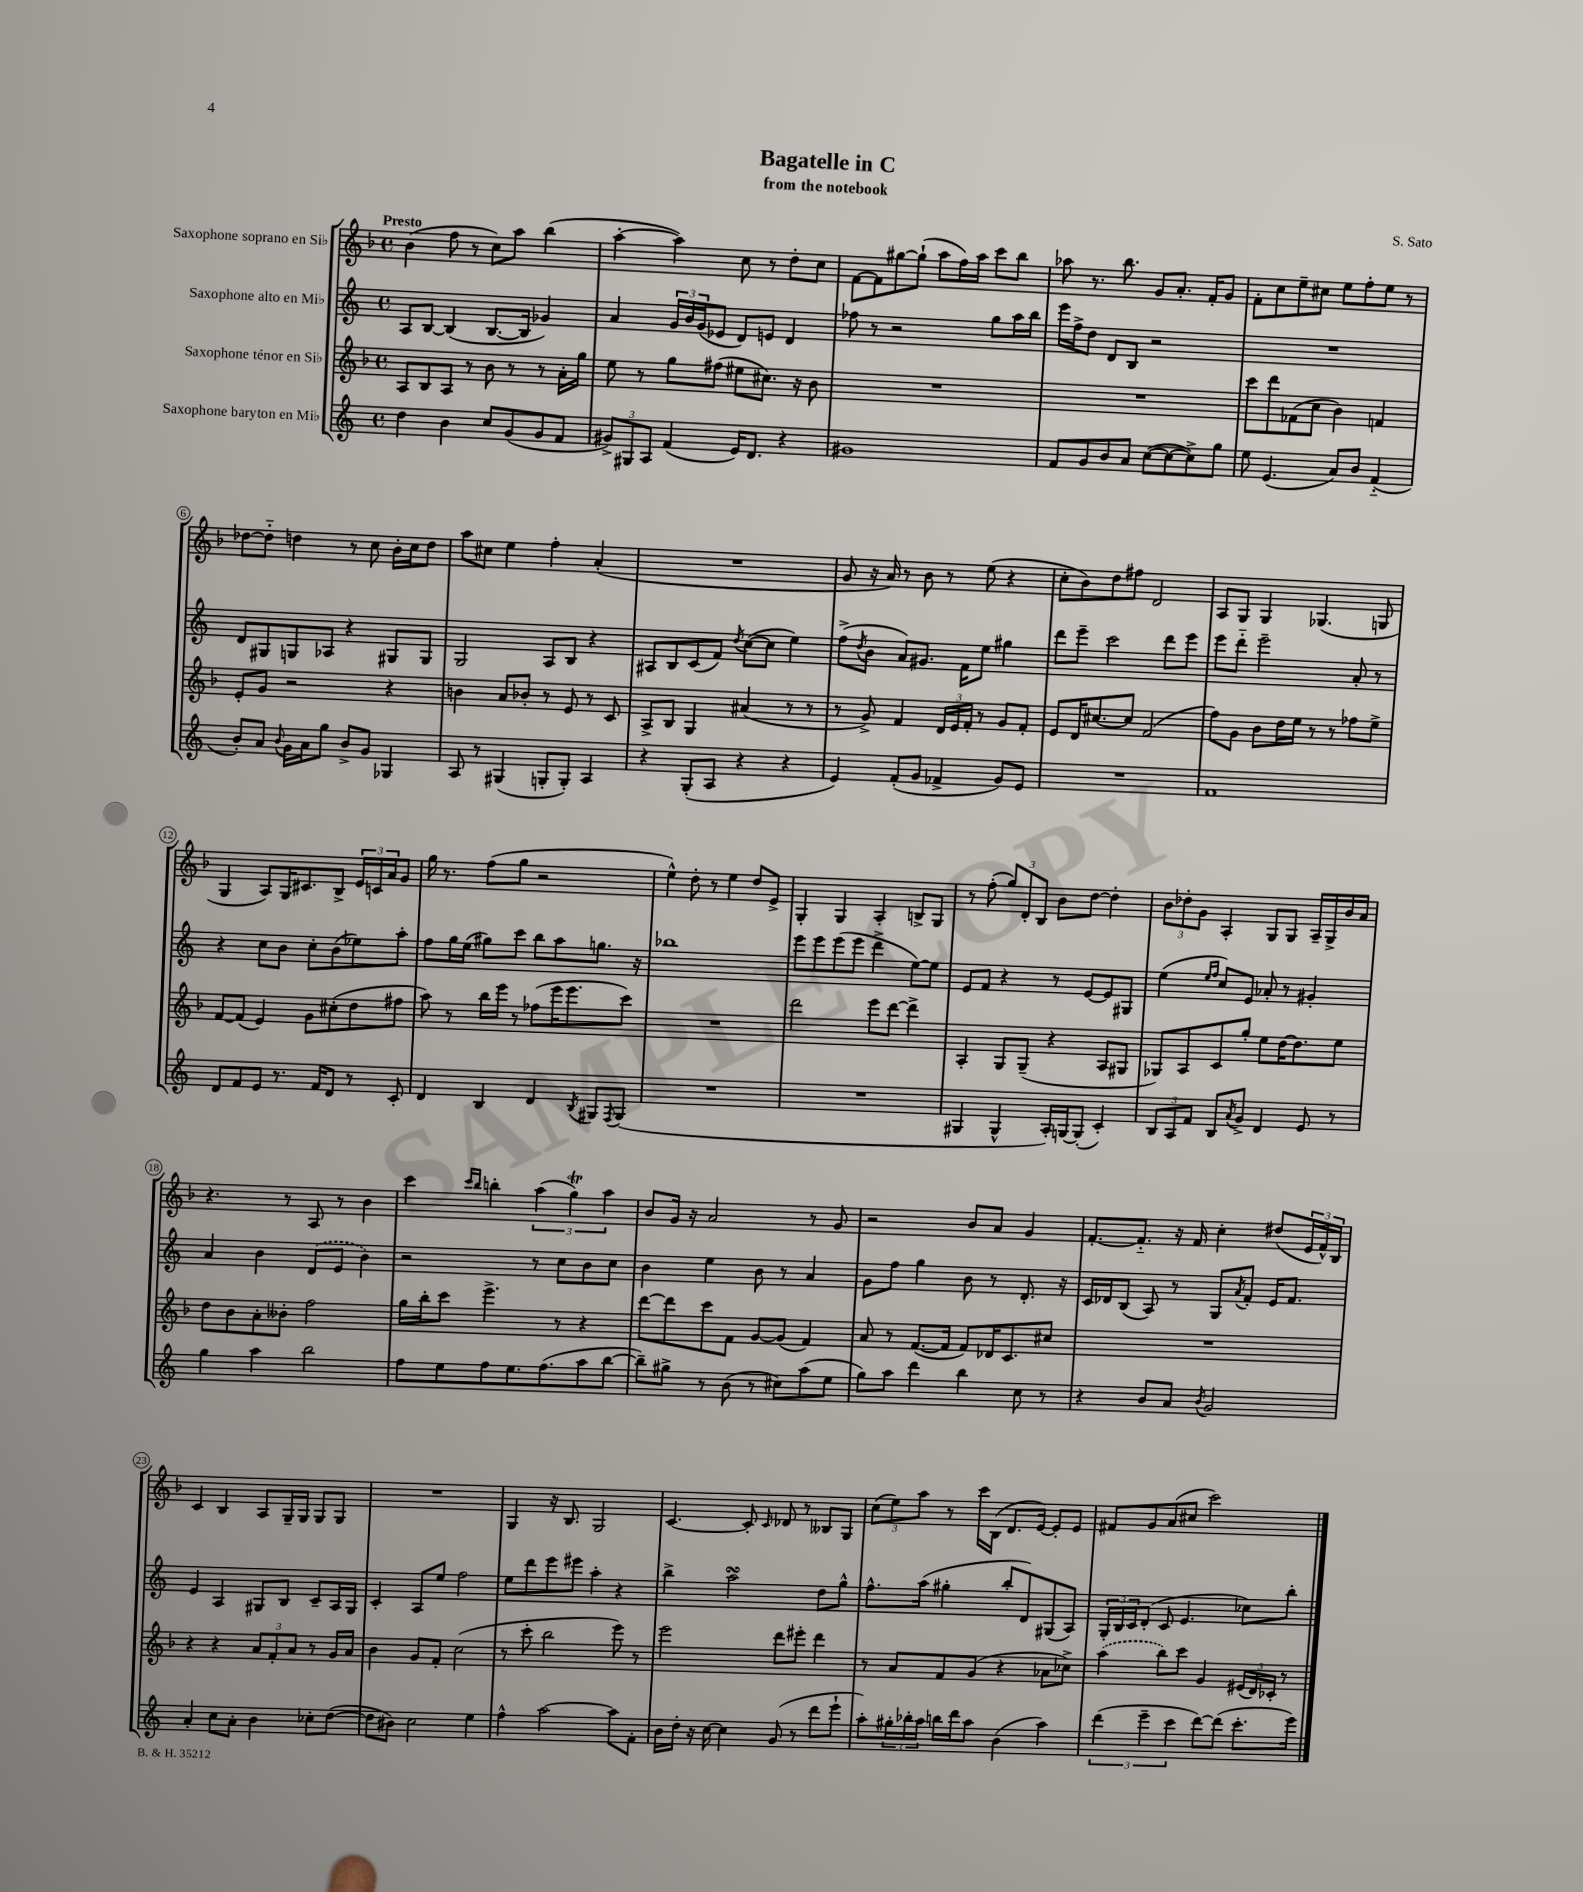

**kern	**kern	**kern	**kern
*part4	*part3	*part2	*part1
*staff4	*staff3	*staff2	*staff1
*I"Saxophone baryton en Mi♭	*I"Saxophone ténor en Si♭	*I"Saxophone alto en Mi♭	*I"Saxophone soprano en Si♭
*clefG2	*clefG2	*clefG2	*clefG2
*k[]	*k[b-]	*k[]	*k[b-]
*M4/4	*M4/4	*M4/4	*M4/4
*met(c)	*met(c)	*met(c)	*met(c)
=1	=1	=1	=1
!	!	!	!LO:TX:a:B:t=Presto
4dd\	8A/L	8A/L	(4b-\
.	8B-/	[8B/J	.
4b\	8A/J	(4B/]	8ff\
.	8r	.	8r
8cc/L	8b-\	[8.B/L	8cc\L)
(8g/	8r	.	8aa\J
.	.	16B/Jk]	.
8g/	8r	4g-X/)	(4bb-\
8f/J	16a'\LL	.	.
.	16gg\JJ	.	.
=2	=2	=2	=2
12g#X^/L)	8ee\	4a/	[4aa'\
12G#X/	.	.	.
.	8r	.	.
12A/J	.	.	.
(4f/	8gg\L	24g/LL	4aa\])
.	.	24b/	.
.	.	(24g/J	.
.	(8ff#X\J	8e-X/J	.
16e/KL)	8ee#X\L	8d/L)	8cc\
8.d/J	.	.	.
.	8.cc#X\J)	8en/J	8r
4r	.	4d/	8dd'\L
.	16r	.	.
.	8b-\	.	8cc\J
=3	=3	=3	=3
1g#X	1r	8ff-X\	[8f\L
.	.	8r	8f\]
.	.	2r	[8gg#X\
.	.	.	(8gg#`\J]
.	.	.	8aa\L
.	.	.	16ff\L)
.	.	.	16aa\JJ
.	.	8gg\L	8ccc\L
.	.	16aa\L	8bb-\J
.	.	16bb\JJ	.
=4	=4	=4	=4
8f/L	1r	16eee\LL	8aa-X\
.	.	16ff^\J	.
8g/	.	8dd\J	8.r
8b/	.	8d/L	.
.	.	.	8.bb-\
8a/J	.	8B/J	.
([8cc\L	.	2r	8g/L
8cc\_	.	.	8.a'/J
8cc^\])	.	.	.
.	.	.	16f'/KL
8gg\J	.	.	8g/J
=5	=5	=5	=5
8ee\	8ccc\L	1r	8f'\L
(4.e/	8ddd\	.	8cc\
.	(8f-X\	.	8ee~\
.	8cc\J	.	8cc#X\J
8a/L)	4b-\)	.	8ee\L
8b/J	.	.	8ff'\
(4f/	4fn/	.	8ee\J
.	.	.	8r
!!LO:LB:g=z
=6	=6	=6	=6
8b'/L)	8e'/L	8d/L	[8dd-X\L
8a/J	8g/J	8G#X/	8dd-\J]
8qqb/	.	.	.
16g\LL	2r	8Gn/	4ddn\
16a\J	.	.	.
8gg\J	.	8A-X/J	.
8b^/L	.	4r	8r
8g/J	.	.	8cc\
4G-X/	4r	8G#X/L	16b-'\LL
.	.	.	16cc\J
.	.	8G#/J	8dd\J
=7	=7	=7	=7
8A/	4bn\	2G/	8aa\L
8r	.	.	8cc#X\J
(4G#X/	8a/L	.	4ee\
.	8b-X'/J	.	.
8Gn'/L	8r	8A/L	4ff'\
8G'/J)	8e/	8B/J	.
4A/	8r	4r	(4a'/
.	8c/	.	.
=8	=8	=8	=8
4r	8A^/L	8A#X/L	1r
.	8B-/J	8B/	.
(8G'/L	4G/	(8c/	.
8A/J	.	8f/J)	.
.	.	8qdd/	.
4r	(4a#X/	([8cc\L	.
.	.	8cc\J]	.
4r	8r	4ee\)	.
.	8r	.	.
=9	=9	=9	=9
4e/)	8r	(8ff^\L	8g/
.	.	8qdd/	.
.	8g^/)	8b\J	16r
.	.	.	16a/)
(8f'/L	4f/	8a/L)	8r
8g/J	.	8.g#X/J	8b-\
4f-X^/	24d/LL	.	8r
.	24e/	.	.
.	.	16f\KL	.
.	24f'/JJ	.	.
.	8r	8ee\J	(8ee\
8g/L)	8g/L	4gg#X\	4r
8e/J	8f'/J	.	.
=10	=10	=10	=10
1r	8e/L	8ddd\L	8cc'\L
.	16d/K	8eee~\J	8b-\)
.	[8.cc#X/	.	.
.	.	2ccc\	8dd\
.	8cc#/J]	.	8ff#X\J
.	(2f/	.	2d/
.	.	8ddd\L	.
.	.	8eee\J	.
=11	=11	=11	=11
1f	8ff\L)	8eee\L	8A/L
.	8g\J	8ddd\J	8G/J
.	8b-\L	2eee~\	4G/
.	16dd\L	.	.
.	16ee\JJ	.	.
.	8r	.	(4.G-X/
.	8r	.	.
.	8ff-X\L	8a'/	.
.	8ee^\J	8r	8Gn/
!!LO:LB:g=z
=12	=12	=12	=12
8d/L	[8f/L	4r	4G/
8f/	(8f/J]	.	.
8e/J	4e/)	8cc\L	8A/L)
8.r	.	8b\J	16G/K
.	.	.	8.c#X/
.	8g\L	8cc'\L	.
16f/KL	.	.	.
8d/J	(8cc#X'\	(8b\	8B-^/J
8r	8dd\	8ee-X\)	24e/LL
.	.	.	24cn/
.	.	.	24a/J
8c'/	8ff#X\J	8aa'\J	8g/J
=13	=13	=13	=13
4d/	8aa\)	8ff\L	16gg\
.	.	.	8.r
.	8r	16gg\L	.
.	.	(16ee\JJ	.
4B/	16bb-\LL	8gg#X\L)	(8ff\L
.	16eee\JJ	.	.
.	8r	8ccc\J	8gg\J
4d/	(8ff-X\L	8bb\L	2r
.	16eee\K	8aa\	.
.	8.eee\	.	.
8qB/	.	.	.
8G#X/L	.	8.ggn\J	.
8qF/	.	.	.
(8G#/J	8ccc\J)	.	.
.	.	16r	.
=14	=14	=14	=14
1r	1r	1bb-X	4ee^^\)
.	.	.	8dd'\
.	.	.	8r
.	.	.	4ee\
.	.	.	8dd/L
.	.	.	8e^/J
=15	=15	=15	=15
1r	2ddd\	8eee\L	4G'/
.	.	8eee\	.
.	.	(8eee\	4G/
.	.	8eee\J	.
.	8eee\L	4ddd^\	4A'/
.	[8ddd\J	.	.
.	4ddd^\]	[8ee\L)	8Bn^/L
.	.	8ee\J]	8G/J
=16	=16	=16	=16
4G#X/	4A'/	8e/L	8r
.	.	8f/J	(8ff'\
4G#^^/	8G/L	4r	12gg/L)
.	.	.	12d'/
.	(8G~/J	.	.
.	.	.	12B-/J
16A'/LL)	4r	8r	8b-\L
[16Gn/J	.	.	.
(8G'/J]	.	[8e/L	[8dd\J
4c'/)	8A/L	8e/]	4dd'\]
.	8G#X/J	8G#X/J	.
=17	=17	=17	=17
12B/L	8G-X/L)	(4ee\	12b-\L
12A/	.	.	12dd-X'\
.	8A/	.	.
12f/J	.	.	12g\J
.	.	16qqee/LL	.
.	.	16qqff/JJ	.
8B/L	8c/	8cc/L)	4A'/
8qa/	.	.	.
8g^/J	8gg'/J	8e/J	.
4d/	8ee\L	8a-X'/	8G/L
.	[16dd\K	8r	8G/J
.	8.dd\]	.	.
8e/	.	4g#X'/	16A~/LL
.	.	.	16G^/
8r	8ee\J	.	16b-/
.	.	.	16a/JJ
!!LO:LB:g=z
=18	=18	=18	=18
4gg\	8dd\L	4a/	4.r
.	8b-\	.	.
4aa\	8a'\	4b\	.
.	8b--X'\J	.	8r
2bb\	2ff\	(8d/L	8A/
.	.	8e/J	8r
.	.	4b\)	4b-\
=19	=19	=19	=19
8ff\L	16gg\LL	2r	4ccc\
.	16bb-'\J	.	.
8ee\	8ccc\J	.	.
.	.	.	16qqccc/LL
.	.	.	16qqbb-/JJ
8ff\	4.eee^\	.	4bbn'\
8.ee\	.	.	.
.	.	8r	(6aa\
(8.ff\	.	.	.
.	8r	8cc\L	.
.	.	.	6ggT\)
8aa\	4r	8b\	.
.	.	.	6aa\
[8bb\J	.	8cc\J	.
=20	=20	=20	=20
8bb~\L])	[8ddd\L	4b\	8b-/L
8gg#X^\J	8ddd\]	.	16g/Jk
.	.	.	16r
8r	8ccc\	4ee\	2a/
(8b\	8f\J	.	.
8r	[8g/L	8b\	.
8cc#X\L)	(8g/J]	8r	.
(8aa\	4f/)	4a/	8r
8ee\J	.	.	8g/
=21	=21	=21	=21
8gg\L)	8a/	8g\L	2r
8aa\J	8r	8ff\J	.
4ddd\	([8.f/L	4gg\	.
.	16f/Jk]	.	.
4bb\	8f/L)	8b\	8b-/L
.	16d-X/K	8r	8a/J
.	8.c/	.	.
8cc\	.	8.d'/	4g/
8r	8cc#X/J	.	.
.	.	16r	.
=22	=22	=22	=22
4r	1r	16c/LL	[8.f'/L
.	.	16d-X/J	.
.	.	(8B/J	.
.	.	.	8.f/J]
8b/L	.	8A/)	.
8a/J	.	8r	16r
.	.	.	16f/
8qb/	.	.	.
2g/	.	8G/L	4cc'\
.	.	8qa/	.
.	.	8f'/J	.
.	.	16e/KL	(8dd#X/L
.	.	8.f/J	.
.	.	.	24e/L
.	.	.	24f^^/)
.	.	.	24B-/JJ
!!LO:LB:g=z
=23	=23	=23	=23
4a'/	4r	4e/	4c/
8cc\L	4r	4A/	4B-/
8a'\J	.	.	.
4b\	12a/L	8G#X/L	8A/L
.	12f'/	.	.
.	.	8B/J	16G~/L
.	12a/J	.	.
.	.	.	16G/JJ
8cc-X'\L	8r	8c~/L	8G/L
([8dd\J	16g/LL	16A/L	8G/J
.	16a/JJ	16G#/JJ	.
=24	=24	=24	=24
8dd\L]	4b-\	4c'/	1r
8b#X\J)	.	.	.
2cc\	8g/L	8A/L	.
.	8f'/J	8ee/J	.
.	(2cc\	2ff\	.
4ee\	.	.	.
=25	=25	=25	=25
4ff^^\	8r	8ee\L	4G/
.	8ccc'\	8ddd\	.
[2aa\	2bb-\	8eee\	16r
.	.	.	8.B-/
.	.	8eee#X\J	.
.	.	4aa'\	2G/
8aa\L]	8eee\)	4r	.
8f'\J	8r	.	.
=26	=26	=26	=26
16b\LL	2eee\	4bb^\	[4.c/
16dd'\JJ	.	.	.
16r	.	.	.
[16cc\	.	.	.
4cc\]	.	2aasSSS\	.
.	.	.	8c'/]
.	.	.	16qqc/
(8g/	8ddd\L	.	8d-X/
8r	8eee#X'\J	.	8r
8ddd\L	4ddd\	8dd\L	8B--X/L
8eee`\J	.	8gg^^\J	8G/J
=27	=27	=27	=27
8aa'\L)	8r	8.ff^^\L	(12cc\L
.	.	.	12ee\)
24gg#X'\L	8a/L	.	.
24bb-X'\	.	.	12aa\J
.	.	(16aa\Jk	.
24aa\JJ	.	.	.
16bbn\LL	8f/	4gg#X'\	8r
16ddd\J	.	.	.
8aa\J	(8g/J	.	16ccc\LL
.	.	.	(16B-\JJ
(4b\	4r	8bb'/L	8.d/L
.	.	8d/)	.
.	.	.	[16e/Jk)
4aa\)	8a-X\L	(8G#X/	8e'/L]
.	8cc-X^\J)	8A/J)	8e/J
=28	=28	=28	=28
(6ddd\	(4aa\	24G'/LL	8f#X/L
.	.	24B/	.
.	.	24c/J	.
.	.	(8d'/J	8g/
6eee~\	.	.	.
.	8bb-\L)	8c/	(8a/
6ccc\	.	.	.
.	8ccc\J	4.e/	8cc#X/J
[8ddd\L)	4g/	.	2ccc\)
(8ddd\J]	.	.	.
8.ccc'\L	(24e#X/LL	8cc-X\L)	.
.	24d/)	.	.
.	24c-X'/JJ	.	.
.	8r	8bb'\J	.
16eee\Jk)	.	.	.
==	==	==	==
*-	*-	*-	*-
